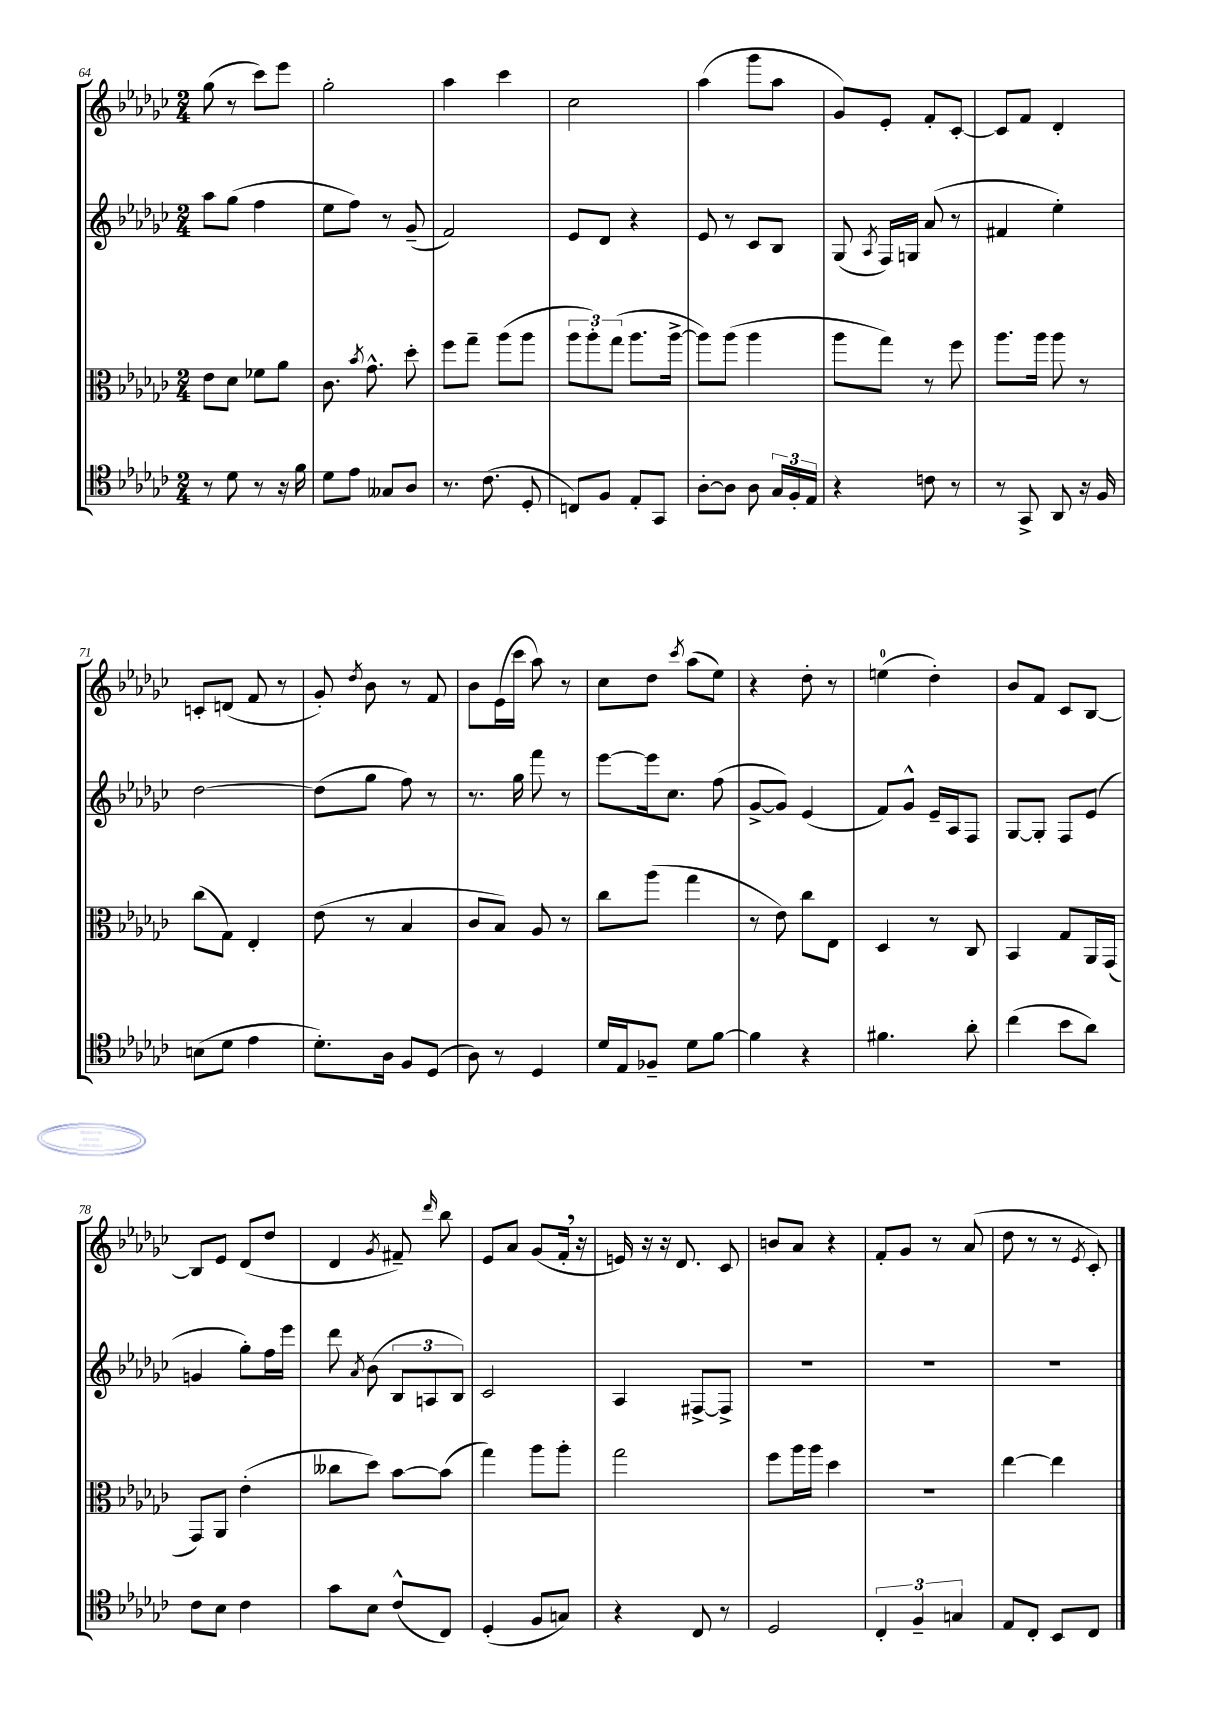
<<
\new StaffGroup <<
\new Staff = "s0" {
    \clef treble \key ges \major \numericTimeSignature \time 2/4
    \autoBeamOff ges''8( r8 ces'''8[) ees'''8] |
    ges''2-. |
    aes''4 ces'''4 |
    ces''2 |
    aes''4( ges'''8[ aes''8] |
    ges'8[) ees'8]-. f'8[-. ces'8]~-. |
    ces'8[ f'8] des'4-. |
    c'8[-. d'8]( f'8 r8 |
    ges'8-.) \acciaccatura { des''8 } bes'8 r8 f'8 |
    bes'8[ ees'16( ces'''16] aes''8) r8 |
    ces''8[ des''8] \acciaccatura { ces'''8 } aes''8[( ees''8]) |
    r4 des''8-. r8 |
    e''4-0( des''4-.) |
    bes'8[ f'8] ces'8[ bes8]~ |
    bes8[ ees'8] des'8[( des''8] |
    des'4 \acciaccatura { ges'8 } fis'8--) \grace { des'''16 } bes''8 |
    ees'8[ aes'8] ges'8[( f'16]-. \breathe r16 |
    e'16) r16 r16 des'8. ces'8 |
    b'8[ aes'8] r4 |
    f'8[-. ges'8] r8 aes'8( |
    des''8 r8 r8 \acciaccatura { ees'8 } ces'8-.) \bar "|." |
}
\new Staff = "s1" {
    \clef treble \key ges \major \numericTimeSignature \time 2/4
    \autoBeamOff aes''8[ ges''8]( f''4 |
    ees''8[ f''8]) r8 ges'8--( |
    f'2) |
    ees'8[ des'8] r4 |
    ees'8 r8 ces'8[ bes8] |
    ges8( \acciaccatura { aes8 } f16[) g16] aes'8( r8 |
    fis'4 ees''4-.) |
    des''2~ |
    des''8[( ges''8] f''8) r8 |
    r8. ges''16 f'''8 r8 |
    ees'''8[~ ees'''16 ces''8.] f''8( |
    ges'8[~-> ges'8]) ees'4( |
    f'8[) ges'8]-^ ees'16[-- aes16 f8] |
    ges8[~ ges8]-. f8[ ees'8]( |
    g'4 ges''8[-.) f''16 ees'''16] |
    des'''8 \acciaccatura { aes'8 } bes'8( \tuplet 3/2 { bes8[ a8 bes8]) } |
    ces'2 |
    aes4 fis8[~-> fis8]-> |
    R2 |
    R2 |
    R2 \bar "|." |
}
\new Staff = "s2" {
    \clef alto \key ges \major \numericTimeSignature \time 2/4
    \autoBeamOff ees'8[ des'8] fes'8[ aes'8] |
    ces'8. \acciaccatura { bes'8 } ges'8.-^ des''8-. |
    f''8[ ges''8]-- aes''8[( aes''8] |
    \tuplet 3/2 { aes''8[ aes''8-.) ges''8]( } aes''8.[ aes''16]~-> |
    aes''8[) aes''8]( aes''4 |
    aes''8[ ges''8]) r8 f''8 |
    aes''8.[ aes''16] aes''8 r8 |
    ces''8[( ges8]) ees4-. |
    ees'8( r8 bes4 |
    ces'8[ bes8]) aes8 r8 |
    ces''8[ aes''8]( ges''4 |
    r8 ees'8) ces''8[ ees8] |
    des4 r8 ces8 |
    bes,4 ges8[ aes,16 ges,16]( |
    ges,8[) aes,8] ees'4-.( |
    ceses''8[ des''8]) bes'8[~ bes'8]( |
    ges''4) aes''8[ aes''8]-. |
    ges''2 |
    f''8[ aes''16 aes''16] des''4 |
    r2 |
    ees''4~ ees''4 \bar "|." |
}
\new Staff = "s3" {
    \clef tenor \key ges \major \numericTimeSignature \time 2/4
    \autoBeamOff r8 des'8 r8 r16 f'16 |
    des'8[ ees'8] geses8[ aes8] |
    r8. ces'8.( des8-. |
    c8[) f8] ees8[-. ges,8] |
    aes8[~-. aes8] aes8 \tuplet 3/2 { ges16[ f16-. ees16] } |
    r4 c'8 r8 |
    r8 ges,8-> aes,8 r16 f16 |
    b8[( des'8] ees'4 |
    des'8.[-.) aes16] f8[ des8]( |
    aes8) r8 des4 |
    des'16[ ees16 fes8]-- des'8[ f'8]~ |
    f'4 r4 |
    fis'4. aes'8-. |
    ces''4( bes'8[ aes'8]) |
    ces'8[ bes8] ces'4 |
    ges'8[ bes8] ces'8[-^( ces8]) |
    des4-.( f8[ g8]) |
    r4 ces8 r8 |
    des2 |
    \tuplet 3/2 { ces4-. f4-- g4 } |
    ees8[ ces8]-. bes,8[ ces8] \bar "|." |
}
>>
>>
\layout { \context { \Score currentBarNumber = #64 } }
